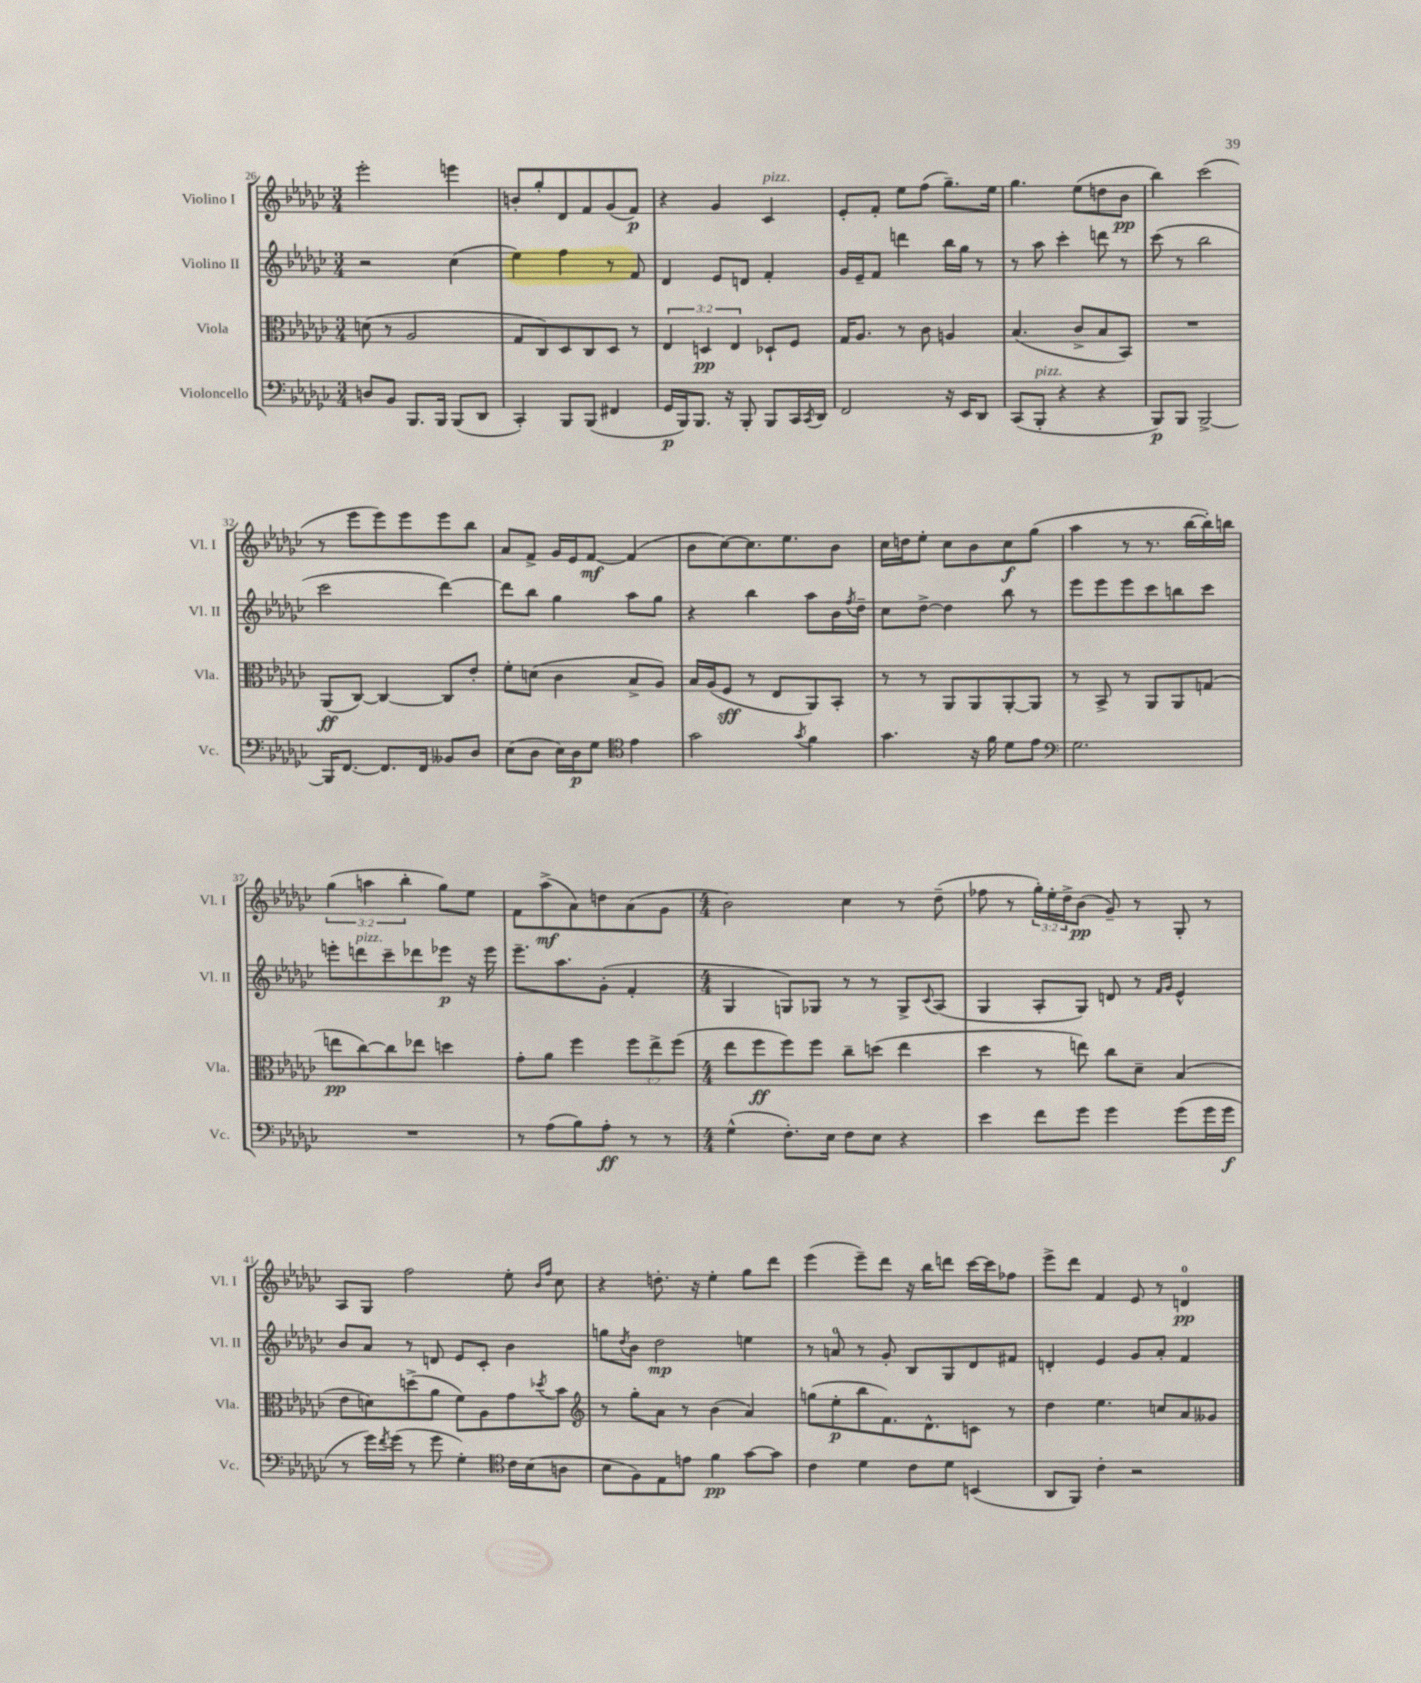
<<
\new StaffGroup <<
\new Staff = "s0" \with { instrumentName = "Violino I" shortInstrumentName = "Vl. I" } {
    \clef treble \key ges \major \numericTimeSignature \time 3/4 \override Staff.TupletNumber.text = #tuplet-number::calc-fraction-text
    ees'''2-. e'''4 |
    b'8-. ges''8-. des'8 f'8 ges'8( f'8\p) |
    r4 ges'4 ces'4^\markup { \italic "pizz." } |
    ees'8-. f'8-. ees''8 f''8( ges''8.--) ees''16 |
    ges''4. ees''8( d''8 bes'8\pp |
    bes''4) ces'''2( |
    r8 ees'''8 ees'''8) ees'''8 ees'''8 bes''8 |
    aes'8 f'8-> ges'16 ees'16 f'8~\mf f'4( |
    bes'8 ces''8~) ces''8. ees''8. bes'8 |
    ces''16 d''16 ees''8-. ces''8 bes'8 ces''8\f ges''8( |
    aes''4 r8 r8. bes''16~ bes''16-.) b''16 |
    \tuplet 3/2 { ges''4( a''4 bes''4-. } ges''8) ees''8 |
    f'8 aes''8->\mf( aes'8) d''8 aes'8( ges'8 |
    \numericTimeSignature \time 4/4 bes'2) ces''4 r8 des''8--( |
    fes''8 r8 \tuplet 3/2 { ges''16-.) ees''16-. des''16-> } bes'8\pp( ges'8--) r8 ges8-. r8 |
    aes8 ges8 f''2 ees''8-. \grace { bes'16 f''16 } ces''8 |
    r4 d''8.-. r16 ees''4-. ges''8 des'''8 |
    ees'''4( ees'''8--) des'''8 r16 bes''16 d'''8 ces'''16~ ces'''16 fes''8 |
    ees'''8-> des'''8 f'4 ees'8 r8 d'4-0\pp \bar "|." |
}
\new Staff = "s1" \with { instrumentName = "Violino II" shortInstrumentName = "Vl. II" } {
    \clef treble \key ges \major \numericTimeSignature \time 3/4
    r2 ces''4( |
    ees''4) f''4 r8 f'8 |
    des'4 ees'8 d'8 f'4-. |
    ges'16 ees'16-- f'8 d'''4 bes''16 ges''16 r8 |
    r8 aes''8 ces'''4-. d'''8 r8 |
    ces'''8( r8 bes''2 |
    ces'''2 des'''4~) |
    des'''8 bes''8 ges''4 aes''8 ges''8 |
    r4 bes''4 aes''8 bes'16 \acciaccatura { f''8 } des''16-- |
    ces''8 des''8~-> des''4 bes''8 r8 |
    ees'''8 ees'''8 ees'''8 ces'''8 b''8 ces'''8 |
    e'''8-. d'''8^\markup { \italic "pizz." } ces'''8-- des'''8 ees'''8\p r16 ees'''16 |
    ees'''8.-- aes''8. ges'8-.( f'4-. |
    \numericTimeSignature \time 4/4 ges4 g8) ges8 r8 r8 ges8-> \appoggiatura { ces'8 } aes8( |
    ges4 aes8-. ges8) d'8 r8 \grace { f'16 ges'16 } ees'4-^ |
    bes'8 aes'8 r8 d'8 ees'8 ces'8-. bes'4 |
    g''8 \acciaccatura { des''8 } bes'8 des''2\mp e''4 |
    r8 a'8-0 r8 ges'8-. bes8 ges8 des'8 fis'8 |
    d'4-. ees'4 ges'8 aes'8-. f'4 \bar "|." |
}
\new Staff = "s2" \with { instrumentName = "Viola" shortInstrumentName = "Vla." } {
    \clef alto \key ges \major \numericTimeSignature \time 3/4 \override Staff.TupletNumber.text = #tuplet-number::calc-fraction-text
    d'8( r8 aes2 |
    ges8 ces8) des8 ces8 des8 r8 |
    \tuplet 3/2 { ees4 d4\pp ees4 } des8-! f8 |
    ges16 aes8. r8 ces'8 a4 |
    bes4.( ces'8-> bes8 bes,8) |
    R2. |
    aes,8\ff( ces8~) ces4~ ces8 ees'8-. |
    f'8-. d'8( ces'4 bes8-> aes8) |
    bes16 aes16( f8\sff r8 ees8 aes,8) bes,8-. |
    r8 r8 aes,8 aes,8 aes,8~-. aes,8 |
    r8 bes,8-> r8 aes,8 aes,8 g8( |
    e''8\pp ces''8~) ces''8 ees''8 d''4 |
    ges'8-. aes'8 f''4 \tuplet 3/2 { f''8 ees''8-> f''8( } |
    \numericTimeSignature \time 4/4 ees''8 f''8\ff f''8) f''8 ces''8-- d''8( ees''4 |
    des''4 r8 e''8) ces''8 des'8-- bes4( |
    ees'8 d'8) d''8->( aes'8 f'8) aes8 ges'8 \acciaccatura { des''8 } bes'8 |
    \clef treble r8 ges''8-. aes'8 r8 bes'4( aes'4) |
    g''8( ees''8-.\p bes''8 f'8.) des'8.-^ c'8 r8 |
    des''4 ees''4. c''8 aes'8 geses'8 \bar "|." |
}
\new Staff = "s3" \with { instrumentName = "Violoncello" shortInstrumentName = "Vc." } {
    \clef bass \key ges \major \numericTimeSignature \time 3/4
    d8 bes,8 bes,,8. bes,,16 bes,,8( des,8 |
    ces,4-.) bes,,8 bes,,8( fis,4 |
    ges,16\p bes,,16) bes,,8. r16 bes,,8-. bes,,8 ces,16 \acciaccatura { ces,8 } des,16 |
    f,2 r16 ees,16 des,8 |
    ces,8( bes,,8-.^\markup { \italic "pizz." } r4 r4 |
    bes,,8\p) bes,,8 bes,,2~-> |
    bes,,16 f,8.~ f,8. f,16 beses,8 des8 |
    ees8( des8 ees16) des16\p ges8 \clef tenor ees'4 |
    ges'2 \acciaccatura { ges'8 } f'4 |
    ges'4. r16 f'16 des'8 ees'8 |
    \clef bass ges2. |
    R2. |
    r8 aes8( bes8) aes8-.\ff r8 r8 |
    \numericTimeSignature \time 4/4 ges4-^( f8.-.) ees16 f8 ees8 r4 |
    ees'4 f'8 ges'8 ges'4 ges'8( ges'16 ges'16\f |
    r8 ges'16) \acciaccatura { f'8 } ges'16( r8 ges'8 ges4-.) \clef tenor ces'16 bes16( a8 |
    bes8 f8) ees8 e'8 f'4\pp ges'8~ ges'8 |
    ces'4 des'4 ces'8 des'8 b,4( |
    aes,8 f,8) ces'4-. r2 \bar "|." |
}
>>
>>
\layout { \context { \Score currentBarNumber = #26 } }
